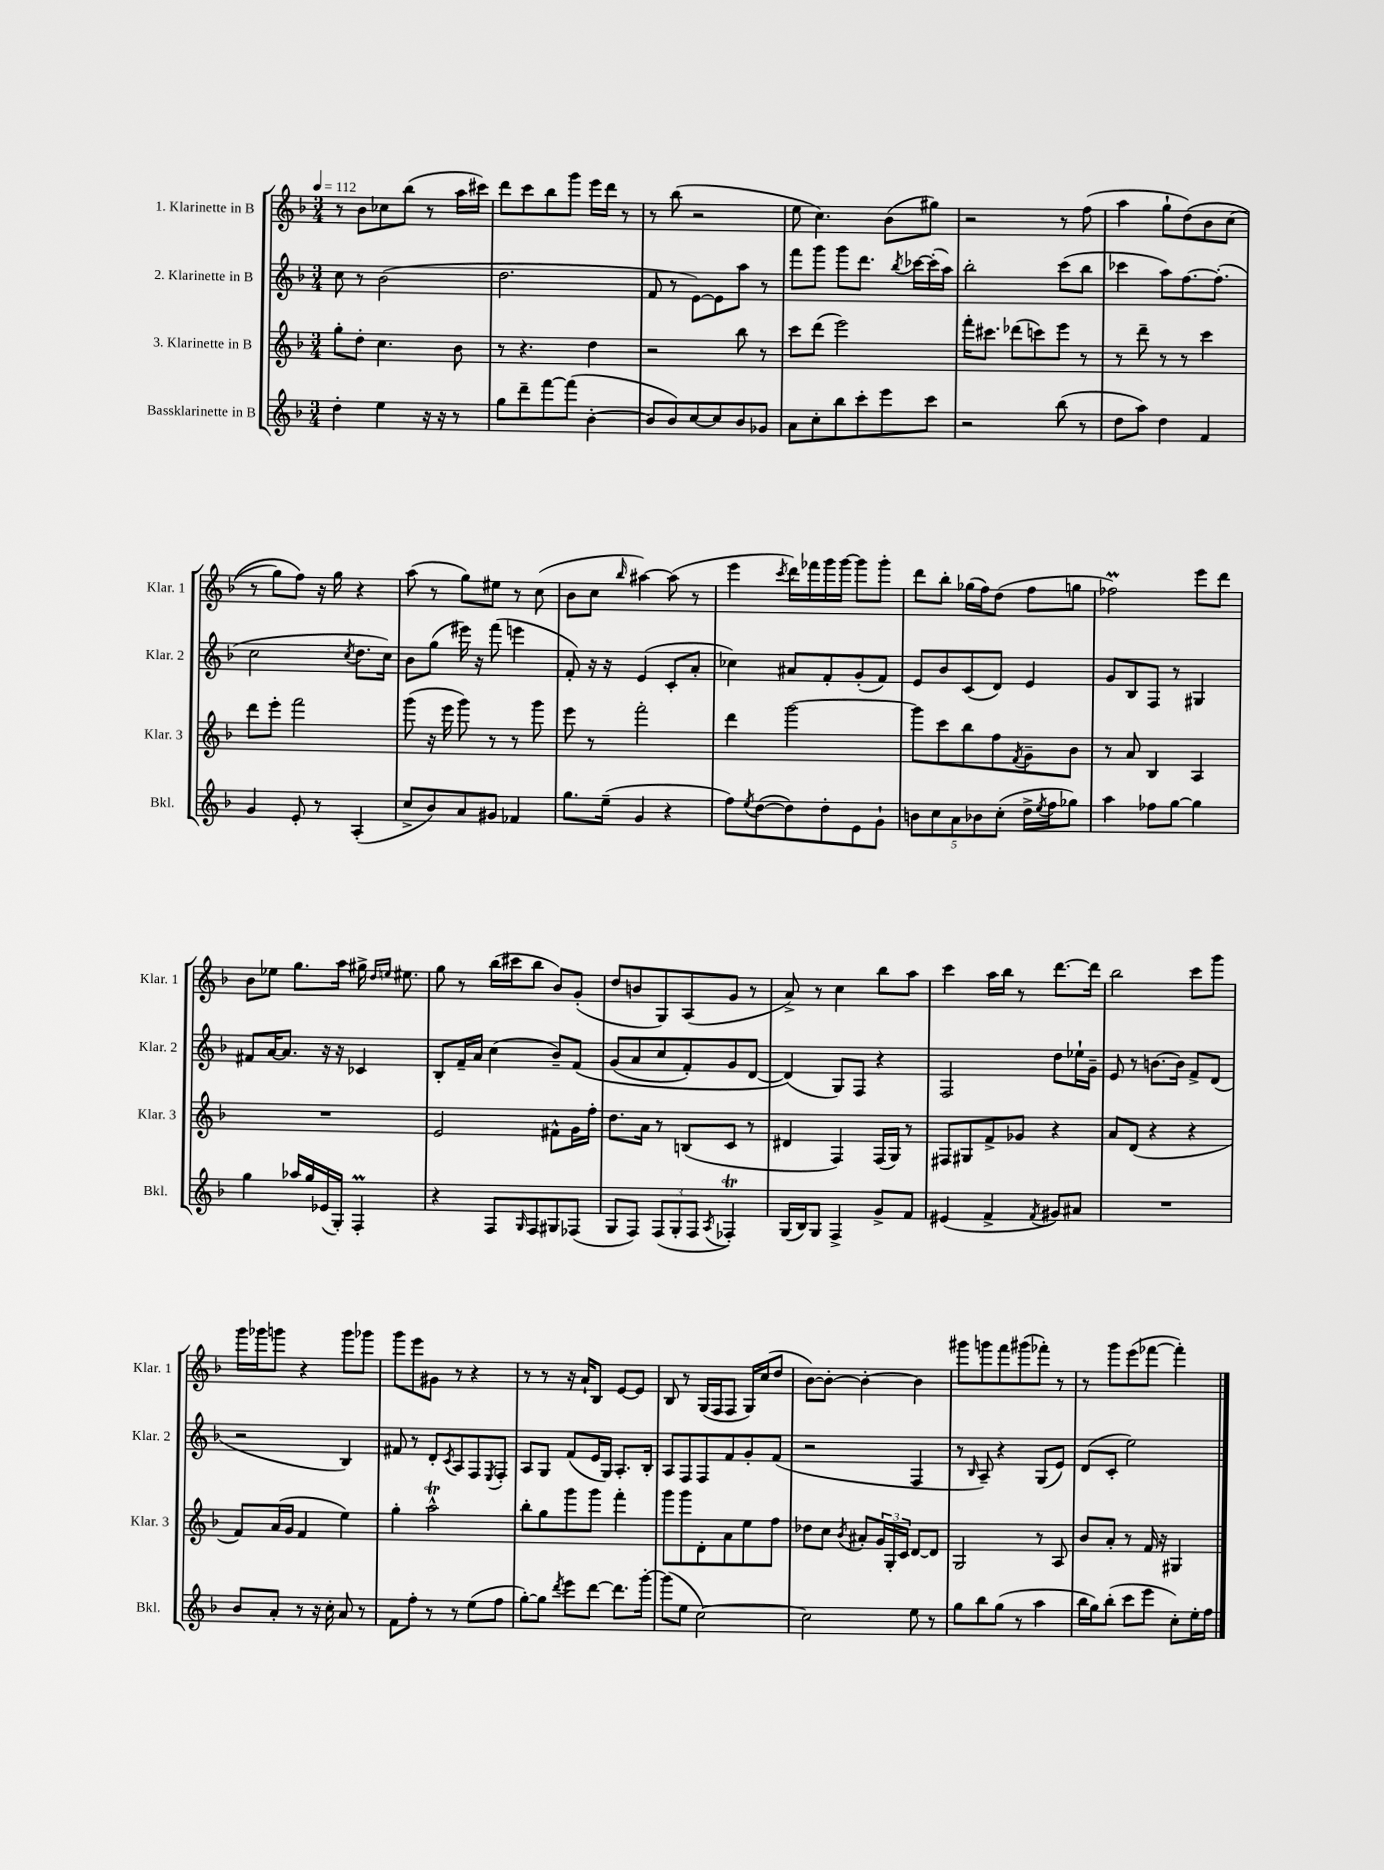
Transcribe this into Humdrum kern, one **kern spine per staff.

**kern	**kern	**kern	**kern
*part4	*part3	*part2	*part1
*staff4	*staff3	*staff2	*staff1
*I"Bassklarinette in B	*I"3. Klarinette in B	*I"2. Klarinette in B	*I"1. Klarinette in B
*I'Bkl.	*I'Klar. 3	*I'Klar. 2	*I'Klar. 1
*clefG2	*clefG2	*clefG2	*clefG2
*k[b-]	*k[b-]	*k[b-]	*k[b-]
*M3/4	*M3/4	*M3/4	*M3/4
*MM112	*MM112	*MM112	*MM112
=1	=1	=1	=1
4dd'\	8gg'\L	8cc\	8r
.	8dd'\J	8r	8b-\L
4ee\	4.cc\	(2b-\	8cc-X\
.	.	.	(8bb-\J
16r	.	.	8r
16r	.	.	.
8r	8b-\	.	16aa\LL
.	.	.	16ccc#X\JJ)
=2	=2	=2	=2
8gg\L	8r	2.dd\	8ddd\L
8ddd~\	4.r	.	8ccc\
[8fff\	.	.	8bb-\
(8fff\J]	.	.	8ggg\J
[4b-'\	4dd\	.	16eee\LL
.	.	.	16ddd\JJ
.	.	.	8r
=3	=3	=3	=3
8b-/L]	2r	8f/	8r
8b-/)	.	8r	(8bb-\
[8cc/	.	[8e\L)	2r
8cc/]	.	8e\]	.
8b-/	8bb-\	8aa\J	.
8g-X/J	8r	8r	.
=4	=4	=4	=4
8a\L	8ccc\L	8fff\L	8ee\
8cc'\	(8ddd\J	8ggg\J	4.cc\)
8bb-\	2eee\)	8ggg\L	.
8ccc'\	.	8.ddd\J	.
8eee\	.	.	(8b-\L
.	.	8qbb-/	.
.	.	[16ccc-X\LL	.
8ccc\J	.	(16ccc-'\]	8gg#X\J)
.	.	16aa\JJ)	.
=5	=5	=5	=5
2r	16fff'\KL	2bb-'\	2r
.	8.ccc#X\J	.	.
.	(8ddd-X\L	.	.
.	8cccn\)	.	.
(8bb-\	8eee\J	(8ccc\L	8r
8r	8r	8bb-\J	(8ff\
=6	=6	=6	=6
8dd\L	8r	4ccc-X\	4aa\
8aa\J)	8ddd~\	.	.
4dd\	8r	8aa\L)	8gg`\L
.	8r	[8.ff\	(8dd\)
4f/	4ccc\	.	8b-\
.	.	(8.ff'\J]	.
.	.	.	(8cc\J
!!LO:LB:g=z
=7	=7	=7	=7
4g/	8ddd\L	2cc\	8r
.	8eee'\J	.	8gg\L)
8e'/	2fff\	.	8ff\J)
8r	.	.	16r
.	.	.	16gg\
.	.	8qcc/	.
(4A'/	.	8.dd\L	4r
.	.	16cc\Jk)	.
=8	=8	=8	=8
8cc^/L	(8ggg\	8b-\L	(8aa\
8b-/)	16r	(8gg\J	8r
.	16eee\	.	.
8a/	8ggg\)	16eee#X\)	8gg\L)
.	.	16r	.
8g#X/J	8r	(8fff\	8ee#X\J
4f-X/	8r	4eeen\	8r
.	8ggg\	.	(8cc\
=9	=9	=9	=9
8.gg\L	8eee\	8f'/)	8b-\L
.	8r	16r	8cc\J
(16ee~\Jk	.	16r	.
.	.	.	16qqbb-/
4g/	2fff'\	(4e/	[4aa#X\)
4r	.	8c'/L	(8aa#\]
.	.	8a'/J	8r
=10	=10	=10	=10
8ff\L)	4ddd\	4cc-X\)	4eee\
8qee/	.	.	.
([8dd\	.	.	.
.	.	.	8qccc/
8dd\])	[2ggg\	8a#X/L	16ddd\LL)
.	.	.	16fff-X\
8dd'\	.	8f'/	16ggg\
.	.	.	[16ggg\JJ
8e\	.	(8g'/	8ggg\L]
8g`\J	.	8f/J)	8ggg'\J
=11	=11	=11	=11
10bn\L	8ggg\L]	8e/L	8ddd\L
10cc\	.	.	.
.	8ccc\	8b-/	8bb-'\J
10a\	.	.	.
.	8bb-\	(8c/	(16gg-X\LL
10b-X\	.	.	.
.	.	.	16ff\J)
.	8ff\	8d/J)	(8dd\J
(10cc'\J	.	.	.
.	8qf/	.	.
16dd^\LL	8g~\	4e/	8ff\L
8qee/	.	.	.
16ff\J	.	.	.
8gg-X\J)	8b-\J	.	8ggn\J
=12	=12	=12	=12
4aa\	8r	8g/L	2ff-XM\)
.	8a/	8B-/	.
8ff-X\L	4B-/	8F/J	.
[8gg\J	.	8r	.
4gg\]	4A/	4G#X/	8eee\L
.	.	.	8ddd\J
!!LO:LB:g=z
=13	=13	=13	=13
4gg\	2.r	8f#X/L	8b-\L
.	.	[16a/K	8ee-X\J
.	.	8.a/J]	.
16aa-X/LL	.	.	8.gg\L
16gg/	.	.	.
(16e-X/	.	16r	.
16G'/JJ)	.	16r	16aa\Jk
4FM'/	.	4c-X/	16gg#X^\
.	.	.	16qqdd/LL
.	.	.	16qqeen/JJ
.	.	.	8.ee#X\
=14	=14	=14	=14
4r	2e/	8B-'/L	8gg\
.	.	16f~/L	8r
.	.	16a/JJ	.
8F/L	.	(4cc\	(16bb-\LL
.	.	.	16ccc#X\J
16qqG/	.	.	.
8F/	.	.	8bb-\J
8G#X/	8f#X^^\L	8b-~/L)	8b-/L)
(8F-X/J	16g\L	(8f/J	(8g'/J
.	16ff'\JJ	.	.
=15	=15	=15	=15
8G/L	8.dd\L	(8g/L	8dd/L
8F/J)	.	8a/	8bn/
.	16a\Jk	.	.
(12F/L	8r	8cc/	8G/)
12G'/	.	.	.
.	(8Bn/L	8f'/)	(8A/
12F/J	.	.	.
8qA/	.	.	.
4F-XT'/)	8c/J	8g/	8g/J
.	8r	[8d/J	8r
=16	=16	=16	=16
(16G/LL	4d#X/	(4d/])	8a^/)
16B-/J)	.	.	.
8G/J	.	.	8r
4F^/	4F/)	8G/L)	4cc\
.	.	8F/J	.
8g^/L	(16F/LL	4r	8bb-\L
.	16G/JJ)	.	.
8f/J	8r	.	8aa\J
=17	=17	=17	=17
(4e#X/	8F#X/L	2F/	4ccc\
.	8G#X/	.	.
4f^/	8f^/	.	16aa\LL
.	.	.	16bb-\JJ
.	8g-X/J	.	8r
8qf/	.	.	.
8g#X/L)	4r	8dd\L	[8.ddd\L
8a#X/J	.	16ee-X`\L	.
.	.	16g~\JJ	16ddd\Jk]
=18	=18	=18	=18
2.r	8a/L	8e/	2bb-\
.	(8d/J	8r	.
.	4r	[8.bn\L	.
.	.	16b\Jk]	.
.	4r	8f^/L	8ccc\L
.	.	(8d/J	8ggg\J
!!LO:LB:g=z
=19	=19	=19	=19
8b-/L	8f/L)	2r	16ggg\LL
.	.	.	16ggg-X\J
8a'/J	(16a/L	.	8gggn\J
.	16g/JJ	.	.
8r	4f/	.	4r
16r	.	.	.
16cc'\	.	.	.
8a/	4ee\)	4B-/)	8ggg\L
8r	.	.	8ggg-X\J
=20	=20	=20	=20
8f\L	4gg'\	8f#X/	8ggg\L
8ff'\J	.	8r	8eee\
8r	2aat^^\	8d'/L	8g#X\J
.	.	8qc/	.
8r	.	8A/	8r
(8ee\L	.	8F/	4r
.	.	8qE/	.
8ff\J	.	8F'/J	.
=21	=21	=21	=21
[8gg'\L)	8bb-'\L	8A/L	8r
8gg\J]	8gg\	8G/J	8r
8qddd/	.	.	.
8eee\L	8ggg\	(8f/L	16r
.	.	.	16a`/KL
[8ddd\J	8ggg\J	16e/L	8B-/J
.	.	16G/JJ)	.
8.ddd\L]	4fff'\	8.A'/L	[8e/L
.	.	.	8e/J]
[16ggg'\Jk	.	16B-'/Jk	.
=22	=22	=22	=22
(8ggg\L]	8ggg\L	8A/L	8B-/
8ee\J	8ggg\	8F/	8r
[2cc\)	8d'\	8F/	(16G/LL
.	.	.	16F/J
.	8a\	8f/	8F/J
.	8ee\	8g'/	16G/LL)
.	.	.	(16cc/J
.	8ff\J	(8f/J	8dd/J
=23	=23	=23	=23
2cc\]	8dd-X\L	2r	[8b-\L)
.	8cc\J	.	8b-'\J_
.	8qb-/	.	.
.	8a#X'/L	.	4b-'\_
.	24g/L	.	.
.	24G'/	.	.
.	24c/JJ	.	.
8ee\	[8d/L	4F/	4b-\]
8r	8d/J]	.	.
=24	=24	=24	=24
8gg\L	2G/	8r	8ggg#X\L
.	.	16qqB-/	.
8bb-\	.	8A~/)	8gggn\
(8gg\J	.	4r	8fff\
8r	.	.	(8ggg#X\
4aa\	8r	(8G/L	8fff-X'\J)
.	8A/	8e/J)	8r
=25	=25	=25	=25
16bb-\LL	8b-/L	(8d/L	8r
16gg\J)	.	.	.
(8bb-'\J	8a'/J	8c'/J	8ggg\L
8ccc\L	8r	2ee\)	(8eee\
8eee\J	16f/	.	[8fff-X\J
.	16r	.	.
8cc'\L)	4G#X/	.	4fff-'\])
16ee'\L	.	.	.
16ff\JJ	.	.	.
==	==	==	==
*-	*-	*-	*-
